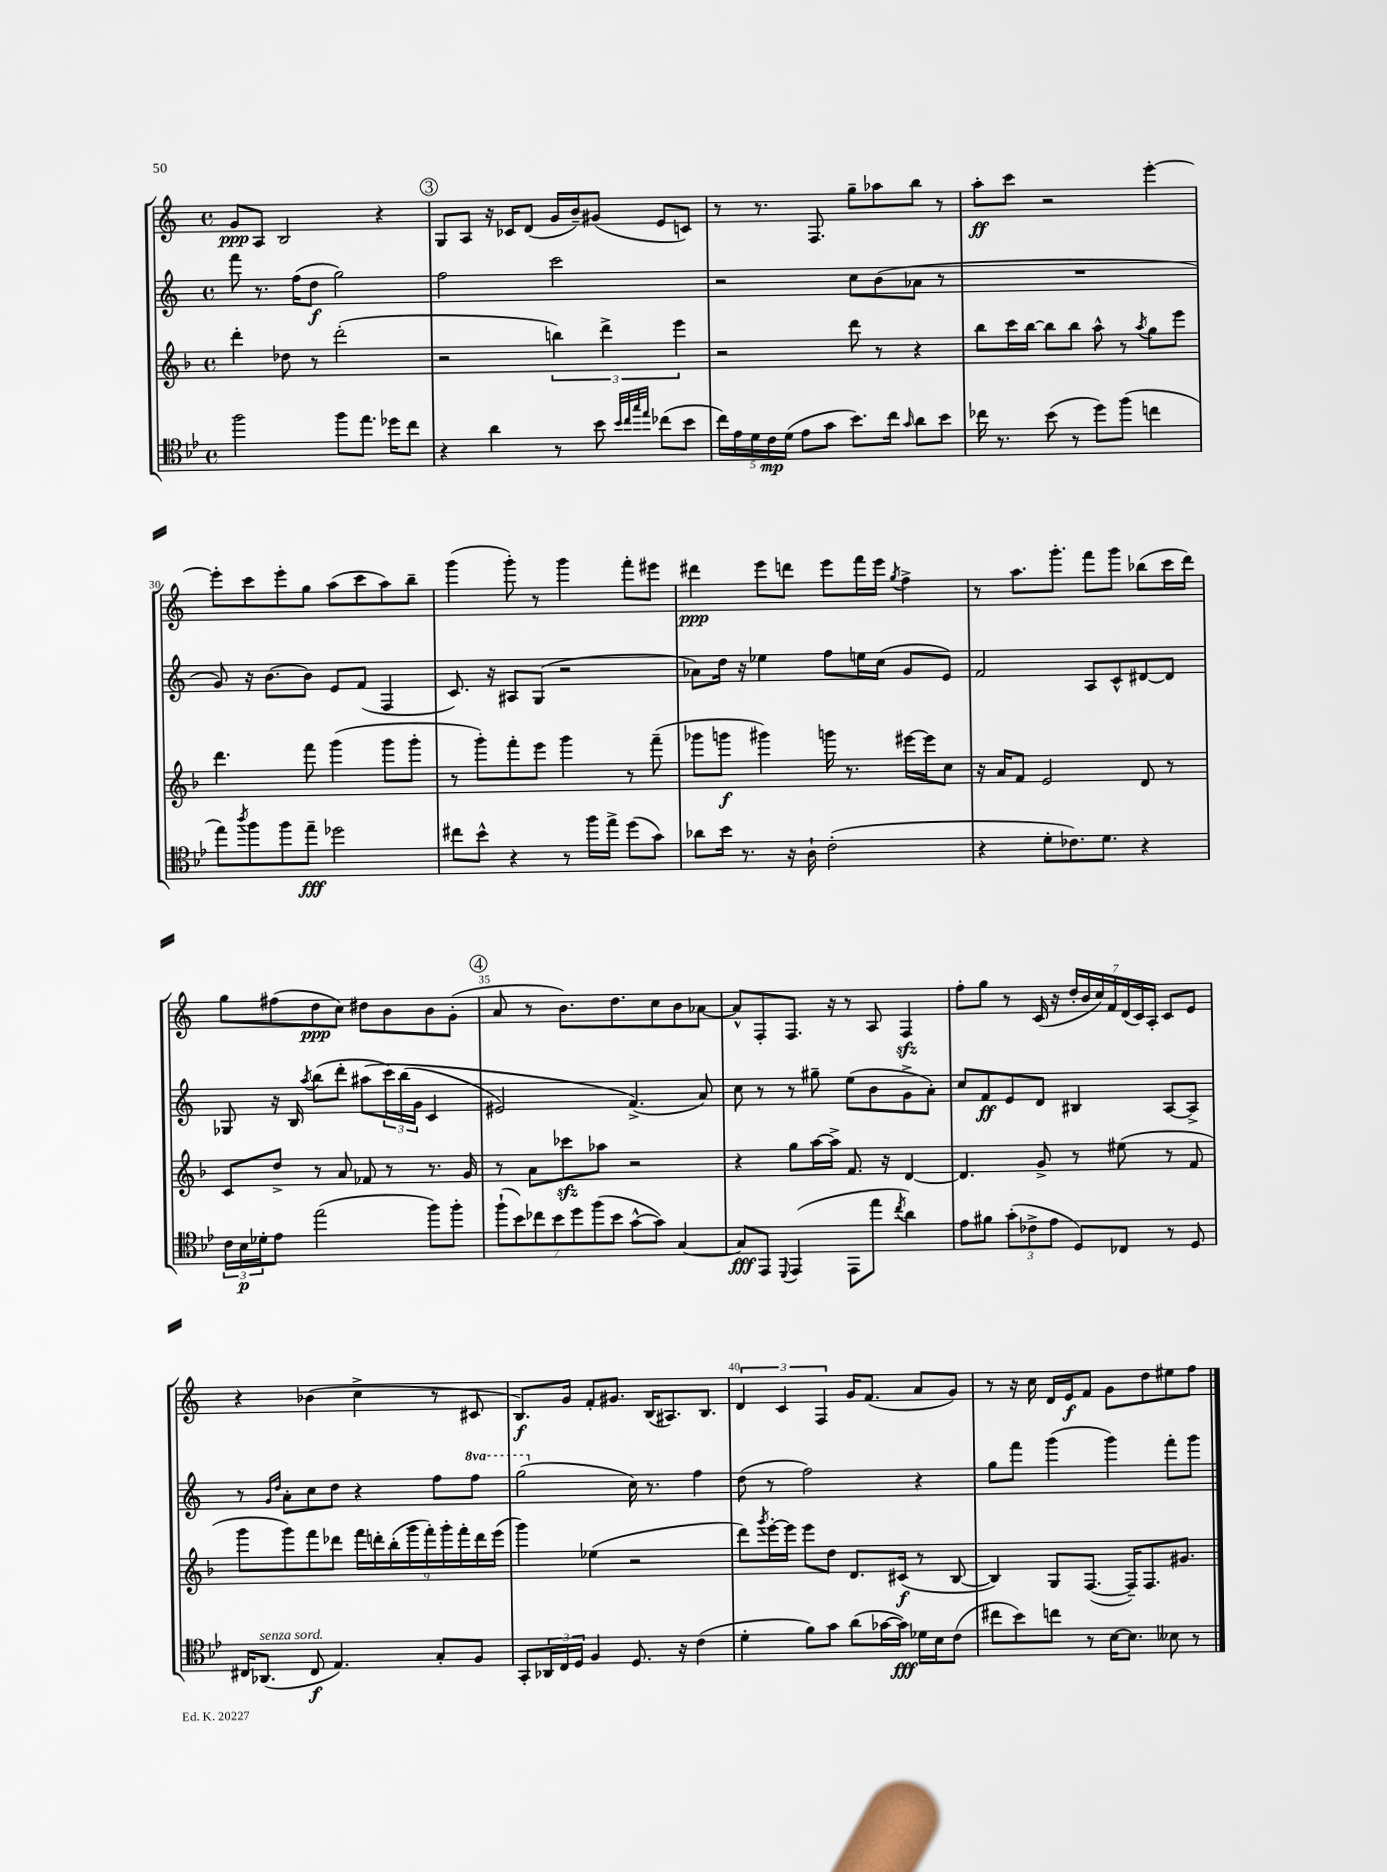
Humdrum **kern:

**kern	**kern	**kern	**kern
*staff4	*staff3	*staff2	*staff1
*clefC4	*clefG2	*clefG2	*clefG2
*k[b-e-]	*k[b-]	*k[]	*k[]
*M4/4	*M4/4	*M4/4	*M4/4
*met(c)	*met(c)	*met(c)	*met(c)
2ff	4ddd'	8fff	8g
.	.	8.r	8A
.	8dd-	.	2B
.	.	(16ff	.
.	8r	8dd	.
8ff	(2ddd'	2gg)	.
8.ee-	.	.	.
.	.	.	4r
16dd-	.	.	.
8cc	.	.	.
=	=	=	=
4r	2r	2ff	8G
.	.	.	8A
4a	.	.	16r
.	.	.	16c-
.	.	.	(8d
8r	6bb)	2ccc	16g
.	.	.	16b~)
8b-	.	.	(8g#
.	6ddd^	.	.
32qqb-	.	.	.
32qqcc	.	.	.
32qqgg	.	.	.
32qqee-	.	.	.
(8cc-	.	.	8e
.	6eee	.	.
8b-	.	.	8c)
=	=	=	=
20cc)	2r	2r	8r
20e-	.	.	.
20d	.	.	.
.	.	.	8.r
20c	.	.	.
(20d	.	.	.
8e-	.	.	.
.	.	.	8.F
8g	.	.	.
8.b-)	8ddd	8cc	8gg~
.	8r	(8b	8aa-
16cc	.	.	.
16qqg	.	.	.
8a	4r	8a-	8bb
8b-	.	8r	8r
=	=	=	=
16cc-	8bb-	1r	8aa'
8.r	.	.	.
.	16ccc	.	8ccc
.	[16bb-	.	.
(8b-	8bb-]	.	2r
8r	8bb-	.	.
8dd)	8aa^^	.	.
(8ff	8r	.	.
.	8qaa	.	.
4cc	8gg	.	[4eee'
.	8eee	.	.
=	=	=	=
8ee-)	4.ddd	8g)	8eee']
8qaa	.	.	.
8ff	.	16r	8ccc
.	.	[8.b	.
8ff	.	.	8eee'
8ee-~	8fff	8b]	8gg
2dd-	(4ggg	8e	(8aa
.	.	(8f	8ccc
.	8ggg	4F	8aa)
.	8ggg'	.	8bb~
=	=	=	=
8cc#	8r	8.c)	(4ggg
8b-^^	8ggg')	.	.
.	.	16r	.
4r	8fff'	8A#	8ggg')
.	8eee	(8G	8r
8r	4ggg	2r	4ggg
16ff	.	.	.
16ee-^	.	.	.
(8dd	8r	.	8fff'
8g)	(8fff~	.	8eee#
=	=	=	=
8a-	8ggg-	8a-)	4ddd#
16b-	8ggg	16dd	.
8.r	.	16r	.
.	4ggg#)	4ee-	8eee
16r	.	.	8ddd
16A`	.	.	.
(2c'	16ggg	8ff	8eee
.	8.r	.	.
.	.	16ee	16fff
.	.	(16cc	16eee
.	.	.	8qgg
.	[16eee#	8g	4ff^
.	16eee#]	.	.
.	8cc	8e)	.
=	=	=	=
4r	16r	2f	8r
.	16a	.	.
.	8f	.	8.aa
8d'	2e	.	.
.	.	.	8.ggg'
8.c-)	.	.	.
.	.	8A	8fff
8.d	.	.	.
.	.	8c^^	8ggg
4r	8d	[8d#	(8bb-
.	8r	8d#]	16ccc
.	.	.	16ddd)
=	=	=	=
24c	8c	8G-	8gg
24B-	.	.	.
24d-'	.	.	.
8e-	8dd^	16r	(8ff#
.	.	16B	.
.	.	8qaa	.
(2ee-	8r	(8bb	8dd
.	8a	8ddd'	8cc)
.	8f-	&(8aa#	8dd#
.	8r	24ccc)	8b
.	.	(24bb	.
.	.	24g	.
8ff)	8.r	4c	8b
8ff'	.	.	(8g'
.	16g	.	.
=	=	=	=
(14ff`	8r	2e#)	8a
14b-)	.	.	.
.	8a	.	8r
14cc-	.	.	.
14b-	.	.	.
.	8ccc-	.	8.b)
14dd	.	.	.
(14ff	.	.	.
.	8aa-	.	.
14b-	.	.	.
.	.	.	8.dd
[8g^^	2r	(4.f^&)	.
8g])	.	.	8cc
[4G	.	.	8b
.	.	8a)	[8a-
=	=	=	=
8G]	4r	8cc	8a-^^]
8EE-	.	8r	8F'
8qqDD	.	.	.
(4EE-	8gg	8r	8.F
.	[16aa	8gg#~	.
.	16aa^]	.	16r
8EE-	8.f	(8ee	8r
8ee-	.	8b	8A
.	16r	.	.
8qcc	.	.	.
4a)	[4d	8g^	4F
.	.	8a')	.
=	=	=	=
8e-	4.d]	8cc	8ff'
8f#	.	8f	8gg
(12g'	.	8e	8r
12c-^	.	.	.
.	8g^	8d	(16c
12e-	.	.	.
.	.	.	16r
8D)	8r	4B#	28dd'
.	.	.	28b
.	.	.	28cc)
.	.	.	28f
8C-	(8ee#	.	.
.	.	.	(28d
.	.	.	28c)
.	.	.	28A'
8r	8r	[8A	8c
8D	8f	8A^]	8e
=	=	=	=
16C#	8ggg	8r	4r
(8.AA-	.	.	.
.	.	16qqg	.
.	.	16qqdd	.
.	8ggg)	8a'	.
8C#	8fff	8cc	(4b-
4.E-)	8ddd-	8dd	.
.	18fff	4r	4cc^
.	18ddd'	.	.
.	(18bb-'	.	.
.	18ggg	.	.
.	18fff')	.	.
8G'	.	8ff	8r
.	18ggg'	.	.
.	18fff'	.	.
8F	.	8fff	8c#
.	18ddd	.	.
.	(18eee	.	.
=	=	=	=
8GG'	4ggg)	(2ggg	8.B)
24AA-	.	.	.
24C	.	.	.
.	.	.	16g
24D	.	.	.
4F	(4ee-	.	8f'
.	.	.	8.g#
8.D	2r	16cc)	.
.	.	8.r	(16B
.	.	.	8.A#)
16r	.	.	.
(4c	.	4ff	.
.	.	.	8.B
=	=	=	=
4d'	8ddd)	(8dd	6d
.	8qggg	.	.
.	[16eee'	8r	.
.	.	.	6c
.	16eee]	.	.
8f)	8eee	2ff)	.
.	.	.	6F
8g	8dd	.	.
(8a	8.d	.	16g
.	.	.	(8.f
[16g-	.	.	.
16g-])	(16c#	.	.
16d-	8r	4r	8a
16B-	.	.	.
(8c	[8B-	.	8g)
=	=	=	=
8cc#	4B-])	8gg	8r
8b-)	.	8fff	16r
.	.	.	16cc
8cc	8G	(4ggg	16d
.	.	.	16e
8r	([8.F	.	8f
[16B-	.	4ggg)	8g
8.B-]	16F~])	.	.
.	8.F	.	8dd
8B--	.	8fff'	8ee#
.	8.g#	.	.
8r	.	8ggg	8ff
==	==	==	==
*-	*-	*-	*-
